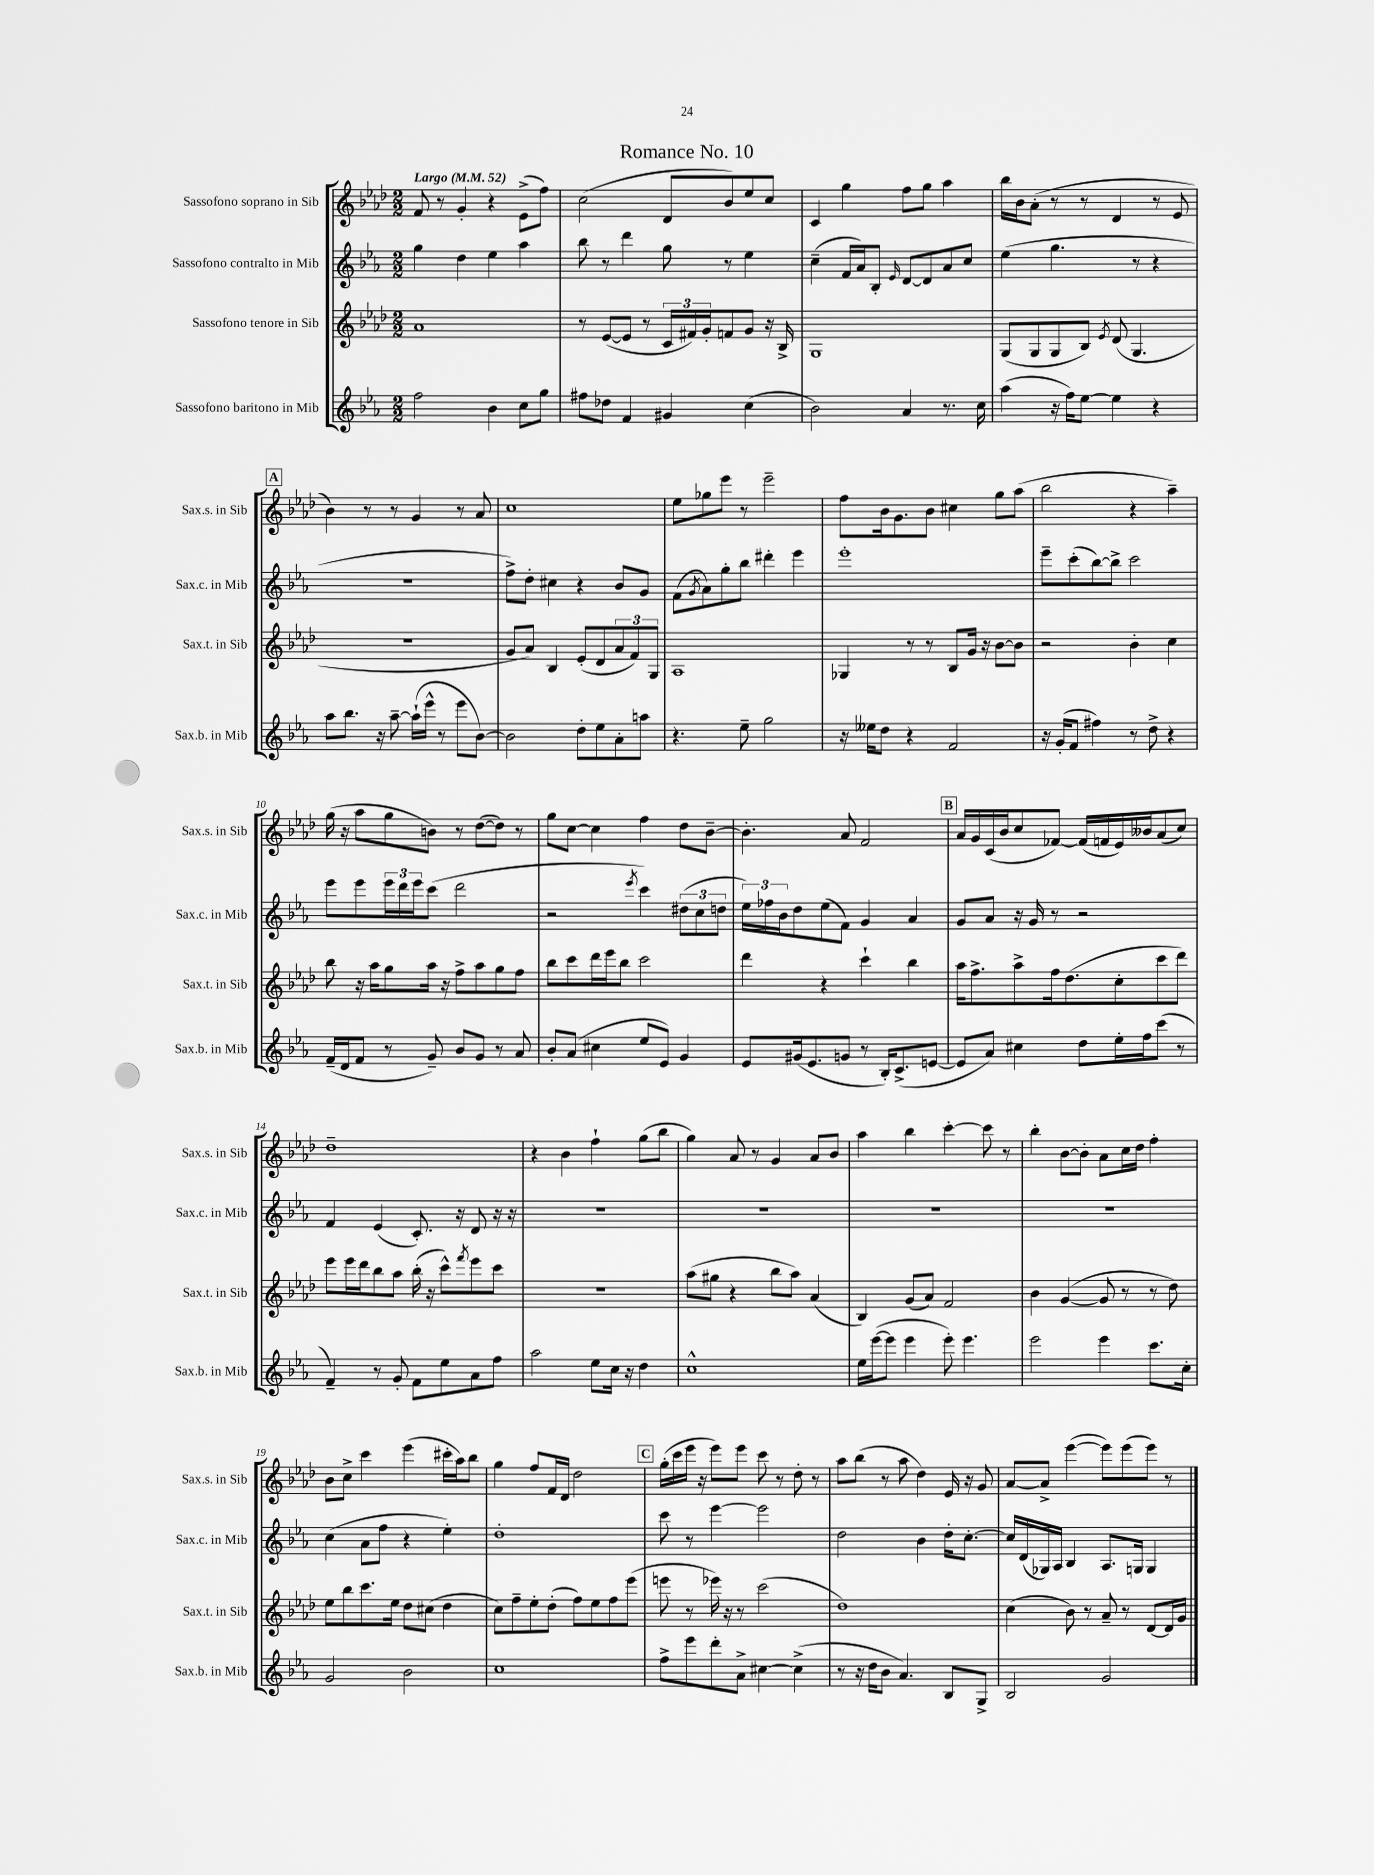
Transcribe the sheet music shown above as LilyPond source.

\header { title = "Romance No. 10" }
<<
\new StaffGroup <<
\new Staff = "s0" \with { instrumentName = "Sassofono soprano in Sib" shortInstrumentName = "Sax.s. in Sib" } {
    \clef treble \key aes \major \numericTimeSignature \time 2/2 \tempo "Largo" 4 = 52
    f'8 r8 g'4-. r4 ees'8->( f''8) |
    c''2( des'8 bes'8) ees''8 c''8 |
    c'4 g''4 f''8 g''8 aes''4 |
    bes''16 bes'16 aes'8-.( r8 r8 des'4 r8 ees'8 |
    \mark \markup { \box "A" } bes'4) r8 r8 g'4 r8 aes'8 |
    c''1 |
    ees''8 ges''8 ees'''8 r8 ees'''2-- |
    f''8 bes'16 g'8. bes'8 cis''4 g''8 aes''8( |
    bes''2 r4 aes''4--) |
    g''16( r16 aes''8 g''8 b'8) r8 des''8~( des''8) r8 |
    g''8 c''8~ c''4 f''4 des''8 bes'8~-- |
    bes'4.-. aes'8 f'2 |
    \mark \markup { \box "B" } aes'16 g'16 c'16( bes'16 c''8 fes'8~) fes'16( f'16 ees'16) beses'16 aes'8( c''8) |
    des''1-- |
    r4 bes'4 f''4-! g''8( bes''8 |
    g''4) aes'8 r8 g'4 aes'8 bes'8 |
    aes''4 bes''4 c'''4~-. c'''8 r8 |
    bes''4-. bes'8~ bes'8-. aes'8 c''16 des''16 f''4-. |
    bes'8 c''8-> c'''4 ees'''4( cis'''16-. aes''16) bes''8 |
    g''4 f''8 f'16 des'16 des''2 |
    \mark \markup { \box "C" } g''16-.( c'''16 ees'''16 r16 ees'''8) ees'''8 c'''8 r8 des''8-. r8 |
    aes''8 bes''8( r8 aes''8 des''4) ees'16 r16 g'8 |
    aes'8~ aes'8-> ees'''4~( ees'''8) ees'''8( ees'''8) r8 \bar "|." |
}
\new Staff = "s1" \with { instrumentName = "Sassofono contralto in Mib" shortInstrumentName = "Sax.c. in Mib" } {
    \clef treble \key ees \major \numericTimeSignature \time 2/2
    g''4 d''4 ees''4 aes''4 |
    bes''8 r8 d'''4 g''8 r8 ees''4 |
    c''4--( f'16 aes'16) bes8-. \grace { ees'16 } d'8~ d'8 aes'8 c''8 |
    ees''4( g''4. r8 r4 |
    \mark \markup { \box "A" } r1 |
    f''8->) d''8-. cis''4 r4 bes'8 g'8 |
    f'8( \acciaccatura { g'8 } aes'8) g''8-. bes''8 dis'''4-. ees'''4 |
    ees'''1-. |
    ees'''8-- c'''8-.( bes''8~) bes''8-> c'''2 |
    ees'''8 ees'''8 \tuplet 3/2 { ees'''16 d'''16 ees'''16 } c'''8( d'''2 |
    r2 \acciaccatura { ees'''8 } c'''4) \tuplet 3/2 { dis''8( c''8 d''8 } |
    \tuplet 3/2 { ees''16) fes''16 bes'16 } d''8 ees''8( f'8) g'4 aes'4 |
    \mark \markup { \box "B" } g'8 aes'8 r16 g'16 r8 r2 |
    f'4 ees'4( c'8.-.) r16 d'8 r16 r16 |
    R1 |
    R1 |
    R1 |
    R1 |
    c''4( aes'8 f''8 r4 ees''4-.) |
    d''1-. |
    \mark \markup { \box "C" } c'''8 r8 ees'''4~ ees'''2 |
    d''2 bes'4 d''16-. c''8.~-. |
    c''16 d'16( ges16) aes16 bes4 aes8. g16 g4 \bar "|." |
}
\new Staff = "s2" \with { instrumentName = "Sassofono tenore in Sib" shortInstrumentName = "Sax.t. in Sib" } {
    \clef treble \key aes \major \numericTimeSignature \time 2/2
    aes'1 |
    r8 ees'8~( ees'8 r8 \tuplet 3/2 { c'16 fis'16) g'16-. } f'8 g'8 r16 bes16-> |
    g1 |
    g8( g8 g8 bes8) \acciaccatura { ees'8 } des'8( g4. |
    \mark \markup { \box "A" } r1 |
    g'8 aes'8) bes4 ees'8-.( des'8 \tuplet 3/2 { aes'8 f'8) g8 } |
    aes1 |
    ges4 r8 r8 bes8 g'16 r16 bes'8~ bes'8 |
    r2 bes'4-. c''4 |
    bes''8 r16 aes''16 g''8 aes''16 r16 f''8-> aes''8 g''8 f''8 |
    bes''8 c'''8 des'''16 ees'''16 bes''8 c'''2 |
    des'''4 r4 c'''4-! bes''4 |
    \mark \markup { \box "B" } aes''16 f''8.-> aes''8-> f''16 des''8.( c''8-. c'''8 des'''8) |
    ees'''8 ees'''16 des'''16 bes''8 aes''8 bes''16-.( r16 c'''8-^) \acciaccatura { f'''8 } ees'''8 c'''8 |
    R1 |
    aes''8( gis''8 r4 bes''8 aes''8) aes'4( |
    bes4) g'8( aes'8) f'2 |
    bes'4 g'4~( g'8 r8 r8 des''8) |
    ees''8 bes''8 c'''8. ees''16 des''8 cis''8( des''4 |
    c''8) f''8-- ees''8-. des''8-.( f''8) ees''8 f''8 ees'''8( |
    \mark \markup { \box "C" } e'''8 r8 ees'''16) r16 r8 c'''2( |
    des''1) |
    c''4( bes'8) r8 aes'8-- r8 des'8~ des'16 g'16 \bar "|." |
}
\new Staff = "s3" \with { instrumentName = "Sassofono baritono in Mib" shortInstrumentName = "Sax.b. in Mib" } {
    \clef treble \key ees \major \numericTimeSignature \time 2/2
    f''2 bes'4 c''8 g''8 |
    fis''8 des''8 f'4 gis'4 c''4( |
    bes'2) aes'4 r8. c''16 |
    aes''4( r16 f''16) ees''8~ ees''4 r4 |
    \mark \markup { \box "A" } aes''8 bes''8. r16 aes''8~-- aes''16-!( ees'''16-^ r8 ees'''8 bes'8~) |
    bes'2 d''8-. ees''8 aes'8-. a''8 |
    r4. ees''8-- g''2 |
    r16 eeses''16 d''8 r4 f'2 |
    r16 g'16-.( f'8 fis''4) r8 d''8-> r4 |
    f'16--( d'16 f'8 r8 g'8--) bes'8 g'8 r8 aes'8 |
    bes'8-. aes'8( cis''4 ees''8 ees'8) g'4 |
    ees'8 gis'16( ees'8. g'8 r8 bes16-.) c'8.->( e'8~ |
    \mark \markup { \box "B" } e'8 aes'8) cis''4 d''8 ees''16-. f''16 c'''8( r8 |
    f'4--) r8 g'8-. f'8 ees''8 aes'8 f''8 |
    aes''2 ees''8 c''16 r16 d''4 |
    c''1-^ |
    ees''16 ees'''16~( ees'''8 ees'''4 ees'''8-.) ees'''4. |
    ees'''2 ees'''4 c'''8. c''16-. |
    g'2 bes'2 |
    c''1 |
    \mark \markup { \box "C" } f''8-> ees'''8 d'''8-. aes'8-> cis''4~ cis''4->( |
    r8 r16 d''16 bes'8 aes'4.) bes8 g8-> |
    bes2 g'2 \bar "|." |
}
>>
>>
